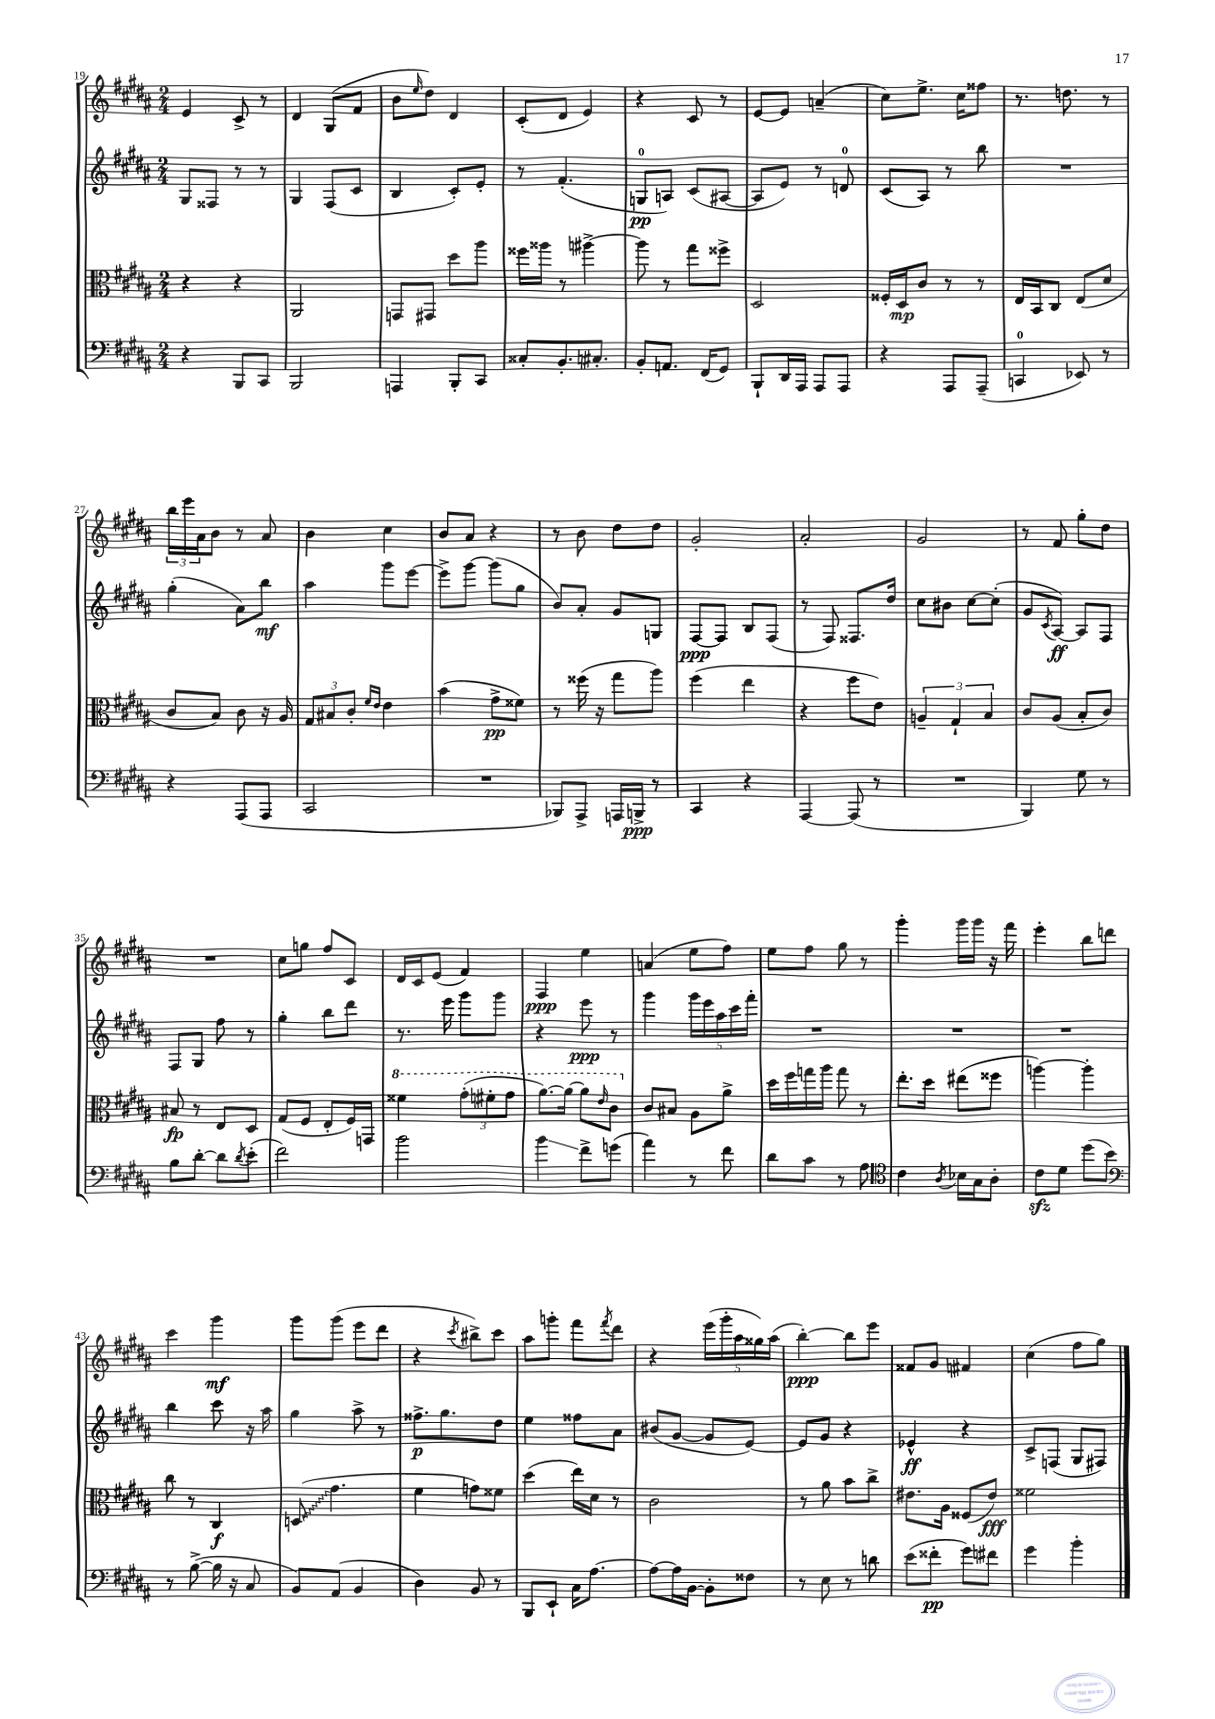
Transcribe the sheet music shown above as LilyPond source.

<<
\new StaffGroup <<
\new Staff = "s0" {
    \clef treble \key b \major \numericTimeSignature \time 2/4
    e'4 cis'8-> r8 |
    dis'4 gis8( fis'8 |
    b'8 \grace { e''16 } dis''8) dis'4 |
    cis'8-.( dis'8 e'4) |
    r4 cis'8 r8 |
    e'8~ e'8 a'4--( |
    cis''8) e''8.-> cis''16 fisis''8 |
    r8. d''8. r8 |
    \tuplet 3/2 { b''16 e'''16 ais'16 } b'8 r8 ais'8 |
    b'4 cis''4 |
    b'8 ais'8 r4 |
    r8 b'8 dis''8 dis''8 |
    gis'2-. |
    ais'2-. |
    gis'2 |
    r8 fis'8 gis''8-. dis''8 |
    R2 |
    cis''8 g''8 fis''8 cis'8 |
    dis'16 cis'16 e'8( fis'4) |
    fis4\ppp e''4 |
    a'4( e''8 fis''8) |
    e''8 fis''8 gis''8 r8 |
    gis'''4-. gis'''16 gis'''16 r16 fis'''16 |
    e'''4-. b''8 d'''8 |
    cis'''4 gis'''4\mf |
    gis'''8 gis'''8( e'''8 dis'''8 |
    r4 \acciaccatura { cis'''8 } bis''8->) cis'''8 |
    ais''8 g'''8-. fis'''8 \acciaccatura { fis'''8 } dis'''8 |
    r4 \tuplet 5/4 { e'''16( gis'''16-. ais''16 gisis''16) ais''16( } |
    b''4~-.\ppp) b''8 e'''8 |
    fisis'8 gis'8 fis'4 |
    cis''4( fis''8 gis''8) \bar "|." |
}
\new Staff = "s1" {
    \clef treble \key b \major \numericTimeSignature \time 2/4
    gis8 fisis8 r8 r8 |
    gis4 fis8( cis'8 |
    b4 cis'8-.) e'8-. |
    r8 fis'4.-.( |
    g8-0\pp a8) cis'8( ais8~ |
    ais8 e'8) r8 d'8-0 |
    cis'8( ais8) r8 b''8 |
    R2 |
    gis''4-.( ais'8) b''8\mf |
    ais''4 gis'''8 e'''8~ |
    e'''8-> gis'''8~ gis'''8( gis''8 |
    b'8) ais'8-. gis'8 g8 |
    fis8~\ppp fis8 b8 fis8( |
    r8 fis8) fisis8. dis''16 |
    cis''8 bis'8 cis''8~ cis''8-.( |
    gis'8 \acciaccatura { cis'8 } ais8~\ff) ais8 fis8 |
    fis8 gis8 fis''8 r8 |
    gis''4-. b''8 dis'''8 |
    r8. e'''16 gis'''8 gis'''8 |
    r4 e'''8\ppp r8 |
    gis'''4 \tuplet 5/4 { gis'''16 e'''16 ais''16 cis'''16 fis'''16-. } |
    R2 |
    R2 |
    R2 |
    b''4 cis'''8 r16 ais''16 |
    gis''4 ais''8-> r8 |
    fisis''8.->\p gis''8. dis''8 |
    e''4 fisis''8 ais'8 |
    bis'8( gis'8~ gis'8 e'8~) |
    e'8 gis'8 r4 |
    ees'4-^\ff r4 |
    cis'8-> f8( gis8 fis8) \bar "|." |
}
\new Staff = "s2" {
    \clef alto \key b \major \numericTimeSignature \time 2/4
    r4 r4 |
    ais,2 |
    g,8 gis,8 dis''8 ais''8 |
    fisis''16 aisis''16 r8 ais''4~-> |
    ais''8 r8 gis''8 fisis''8-> |
    dis2 |
    fisis16-. dis16\mp cis'8 r8 r8 |
    e16 b,16 cis8 e8( dis'8 |
    cis'8 b8) cis'8 r16 ais16 |
    \tuplet 3/2 { gis8 bis8 cis'8-. } \grace { fis'16 e'16 } e'4 |
    b'4( gis'8->\pp fisis'8) |
    r8 fisis''16( r16 gis''8 ais''8) |
    fis''4( e''4 |
    r4 fis''8 e'8) |
    \tuplet 3/2 { a4-- gis4-! b4 } |
    cis'8 ais8( b8-. cis'8) |
    bis8\fp r8 e8 dis8 |
    gis8( fis8 e8-. fis16) g,16 |
    \ottava #1 fisis''4 \tuplet 3/2 { gis''8-.( fis''8-. gis''8 } |
    ais''8.~) ais''16~ ais''8 \grace { e''16 } cis''8 \ottava #0 |
    cis'8 bis8 ais8 ais'8-> |
    dis''16 fis''16 g''16 ais''16 g''8 r8 |
    e''8.-. dis''16 eis''8( fisis''8 |
    a''4~) a''4-. |
    cis''8 r8 cis4\f |
    \once \override Glissando.style = #'zigzag d8\glissando( gis'4. |
    fis'4 g'8) fisis'8 |
    dis''4( e''16) dis'16 r8 |
    cis'2 |
    r8 ais'8 b'8 cis''8-> |
    eis'8. ais16 fisis8( eis'8\fff) |
    fisis'2 \bar "|." |
}
\new Staff = "s3" {
    \clef bass \key b \major \numericTimeSignature \time 2/4
    r4 b,,8 cis,8 |
    b,,2 |
    a,,4 b,,8-. cis,8 |
    cisis8-. b,8.-. cis8.-. |
    b,8-. a,8. fis,16( gis,8) |
    b,,8-! dis,16 ais,,16 ais,,8 ais,,8 |
    r4 ais,,8 ais,,8--( |
    c,4-0 ees,8) r8 |
    r4 ais,,8( ais,,8 |
    cis,2 |
    R2 |
    bes,,8) ais,,8-> a,,16 b,,16->\ppp r8 |
    cis,4 r4 |
    ais,,4~ ais,,8( r8 |
    R2 |
    b,,4) gis8 r8 |
    b8 dis'8~-. dis'8 \acciaccatura { dis'8 } e'8-.( |
    fis'2) |
    b'2 |
    b'4\glissando fis'8-> g'8( |
    ais'4) r8 fis'8 |
    dis'8 cis'8 r8 ais8 |
    \clef tenor cis'4 \acciaccatura { ais8 } bes16 gis16 ais8-. |
    cis'8\sfz dis'8 dis''8( b'8) |
    \clef bass r8 b8~->( b16 r16 cis8 |
    b,8) ais,8( b,4 |
    dis4) b,8 r8 |
    b,,8 e,8-! cis16 ais8.~ |
    ais8~ ais16 b,16~ b,8-. fisis8 |
    r8 e8 r8 d'8 |
    e'8( fisis'8-.\pp gis'8) fis'8 |
    gis'4 b'4-. \bar "|." |
}
>>
>>
\layout { \context { \Score currentBarNumber = #19 } }
